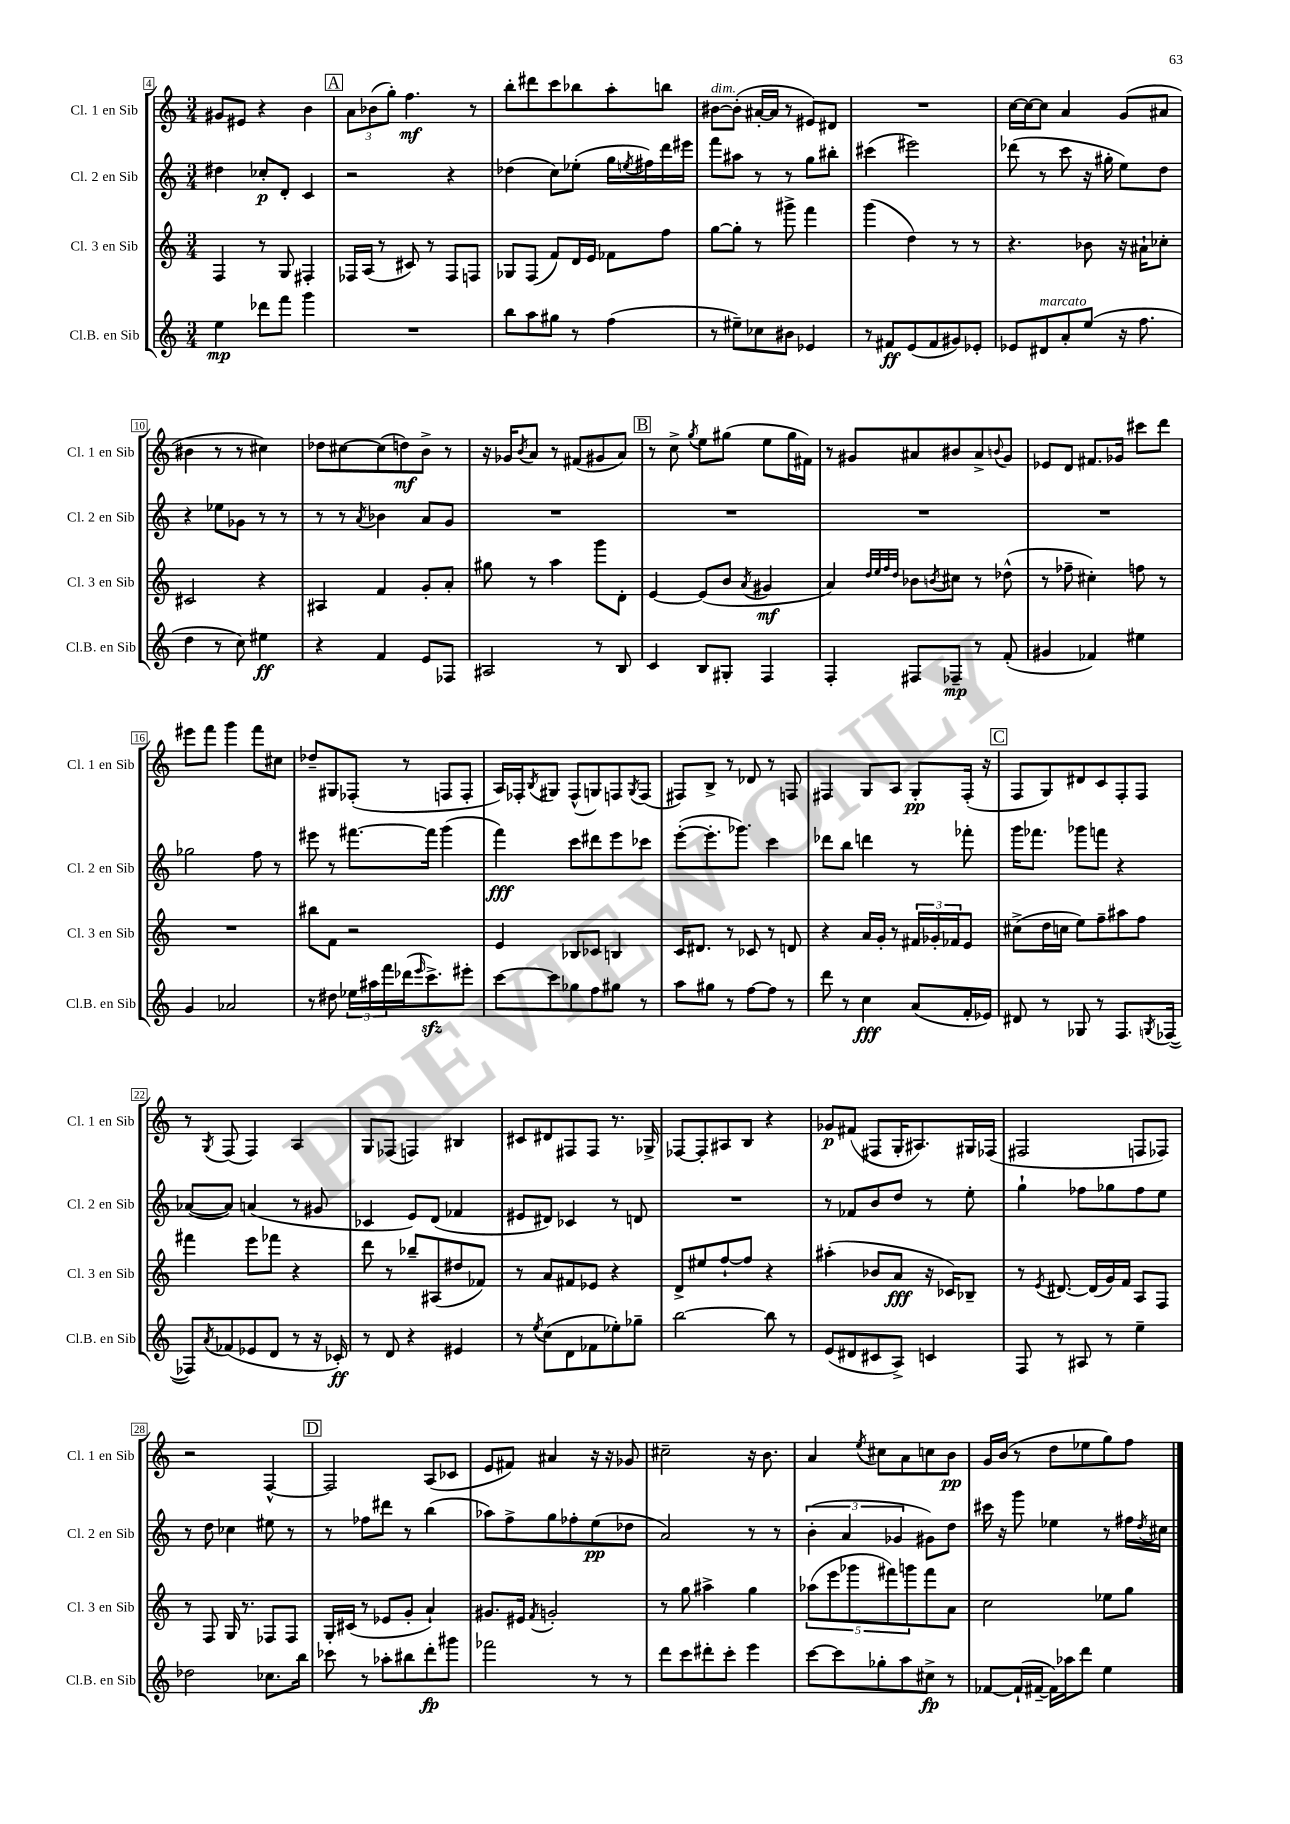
<<
\new StaffGroup <<
\new Staff = "s0" \with { instrumentName = "Cl. 1 en Sib" shortInstrumentName = "Cl. 1 en Sib" } {
    \clef treble \key c \major \numericTimeSignature \time 3/4
    gis'8 eis'8 r4 b'4 |
    \mark \markup { \box "A" } \tuplet 3/2 { a'8 bes'8( g''8-.) } f''4.\mf r8 |
    b''8-. dis'''8 c'''8 bes''8 a''8-. b''8 |
    bis'8~^\markup { \italic "dim." } bis'8-.( ais'16~-. ais'16 r8 eis'8) dis'8 |
    R2. |
    c''16~ c''16~ c''8 a'4 g'8( ais'8 |
    bis'4 r8 r8 cis''4) |
    des''8 cis''8~ cis''8( d''8\mf) b'8-> r8 |
    r16 ges'16 \acciaccatura { b'8 } a'8 r8 fis'8( gis'8 a'8) |
    \mark \markup { \box "B" } r8 c''8-> \acciaccatura { g''8 } e''8 gis''8( e''8 gis''16 fis'16) |
    r8 gis'8 ais'8 bis'8 ais'8-> \appoggiatura { b'8 } gis'8 |
    ees'8 d'8 fis'8. ges'16 cis'''8 d'''8 |
    eis'''8 f'''8 g'''4 f'''8 cis''8 |
    des''8-- gis8 fes8-.( r8 f8 f8-. |
    a16) fes16-. \acciaccatura { b8 } gis8 fes8-^( g8) f8 \acciaccatura { g8 } f8( |
    fis8) b8-> r8 des'8 r8 f8 |
    fis4 g8 a8 g8-.\pp fis16-.( r16 |
    \mark \markup { \box "C" } f8 g8) dis'8 c'8 f8-. f8 |
    r8 \acciaccatura { g8 } f8( f4) a4 |
    g8 fes8( f4) bis4 |
    cis'8 dis'8 fis8 fis8 r8. ges16-> |
    fes8~ fes8-. ais8 b8 r4 |
    ges'8\p fis'8( fis8 g16-. ais8.) gis16 fes16( |
    fis2 f8 fes8) |
    r2 f4~-^ |
    \mark \markup { \box "D" } f2 a8( ces'8 |
    e'8 fis'8) ais'4 r16 r16 ges'8 |
    cis''2-- r16 b'8. |
    a'4 \acciaccatura { e''8 } cis''8 a'8 c''8 b'8\pp |
    g'16 b'16( r8 d''8 ees''8 g''8) f''8 \bar "|." |
}
\new Staff = "s1" \with { instrumentName = "Cl. 2 en Sib" shortInstrumentName = "Cl. 2 en Sib" } {
    \clef treble \key c \major \numericTimeSignature \time 3/4
    dis''4 ces''8-.\p d'8-. c'4 |
    \mark \markup { \box "A" } r2 r4 |
    des''4( c''8) ees''8-.( g''16 \acciaccatura { e''8 } fis''16) d'''16 eis'''16 |
    f'''8 ais''8 r8 r8 g''8 bis''8-. |
    cis'''4( eis'''2) |
    des'''8( r8 c'''8 r16 gis''16-. e''8) d''8 |
    r4 ees''8 ges'8 r8 r8 |
    r8 r8 \acciaccatura { a'8 } bes'4 a'8 g'8 |
    R2. |
    \mark \markup { \box "B" } R2. |
    R2. |
    R2. |
    ges''2 f''8 r8 |
    eis'''8 r8 fis'''8.~ fis'''16 g'''4( |
    f'''4\fff) c'''8 dis'''8 e'''8 ces'''8 |
    e'''8~-.( e'''8.-. ges'''8.) c'''4 |
    des'''8 b''8 d'''4 r8 fes'''8-. |
    \mark \markup { \box "C" } g'''16 fes'''8. ges'''8 f'''8 r4 |
    aes'8~( aes'8) a'4( r8 gis'8 |
    ces'4 e'8) d'8( fes'4 |
    eis'8 dis'8) ces'4 r8 d'8 |
    R2. |
    r8 fes'8 b'8 d''8 r8 e''8-. |
    g''4-! fes''8 ges''8 fes''8 e''8 |
    r8 d''8 ces''4 eis''8 r8 |
    \mark \markup { \box "D" } r8 fes''8 dis'''8 r8 b''4( |
    aes''8) f''8-> g''8 fes''8-. e''8\pp( des''8 |
    a'2) r8 r8 |
    \tuplet 3/2 { b'4-.( a'4 ges'4 } gis'8) d''8 |
    cis'''16 r16 g'''8 ees''4 r8 fis''16 \acciaccatura { d''8 } cis''16 \bar "|." |
}
\new Staff = "s2" \with { instrumentName = "Cl. 3 en Sib" shortInstrumentName = "Cl. 3 en Sib" } {
    \clef treble \key c \major \numericTimeSignature \time 3/4
    f4 r8 g8 fis4-. |
    \mark \markup { \box "A" } fes16 a16( r8 cis'8) r8 fes8 f8 |
    ges8 f8( f'8) d'16 e'16 fes'8 f''8 |
    g''8~ g''8-. r8 gis'''8-> f'''4 |
    g'''4( d''4) r8 r8 |
    r4. bes'8 r16 ais'16-! ces''8-. |
    cis'2 r4 |
    ais4 f'4 g'8-. a'8-. |
    gis''8 r8 a''4 g'''8 d'8-. |
    \mark \markup { \box "B" } e'4~ e'8( b'8 \acciaccatura { a'8 } gis'4\mf |
    a'4) \grace { d''32 e''32 f''32 d''32 } bes'8 \acciaccatura { b'8 } cis''8 r8 des''8-^( |
    r8 fes''8-- cis''4-.) f''8 r8 |
    R2. |
    bis''8 f'8 r2 |
    e'4 bes8 ces'8 b4 |
    c'16 dis'8. r8 ces'8 r8 d'8 |
    r4 a'16 g'16-. r8 \tuplet 3/2 { fis'16 ges'16-. fes'16 } e'8 |
    \mark \markup { \box "C" } cis''8->( d''16 c''16 e''8) f''8-- ais''8 f''8 |
    fis'''4 e'''8 fes'''8 r4 |
    d'''8 r8 bes''8-- ais8( dis''8 fes'8) |
    r8 a'8 fis'8 ees'8 r4 |
    d'8-> eis''8 f''8~-! f''8 r4 |
    ais''4-.( bes'8 a'8\fff r16 ces'16) bes8-- |
    r8 \acciaccatura { e'8 } dis'8.~ dis'16( g'16) f'16 a8 f8 |
    r8 f8 g16 r8. fes8 fes8 |
    \mark \markup { \box "D" } g16-. cis'16( r8 ees'8 g'8-. a'4-!) |
    gis'8. eis'16 \acciaccatura { f'8 } g'2-. |
    r8 g''8 ais''4-> g''4 |
    \tuplet 5/4 { aes''8( e'''8 ges'''8 fis'''8) g'''8 } fis'''8 a'8 |
    c''2 ees''8 g''8 \bar "|." |
}
\new Staff = "s3" \with { instrumentName = "Cl.B. en Sib" shortInstrumentName = "Cl.B. en Sib" } {
    \clef treble \key c \major \numericTimeSignature \time 3/4
    e''4\mp des'''8 f'''8 g'''4 |
    \mark \markup { \box "A" } R2. |
    b''8 a''8 gis''8 r8 f''4( |
    r8 eis''8--) ces''8 bis'8 ees'4 |
    r8 fis'8\ff e'8( fis'8 gis'8) ees'8-. |
    ees'8 dis'8^\markup { \italic "marcato" } a'8-. e''8( r16 f''8. |
    d''4 r8 c''8) eis''4\ff |
    r4 f'4 e'8 fes8 |
    ais2 r8 b8 |
    \mark \markup { \box "B" } c'4 b8 gis8-. f4 |
    f4-. fis8 fes8--\mp r8 f'8-.( |
    gis'4 fes'4) eis''4 |
    g'4 aes'2 |
    r8 dis''8 \tuplet 3/2 { ees''16 ais''16 f'''16 } des'''16( \grace { e'''16 } c'''8.->\sfz) eis'''8-. |
    c'''8~ c'''8 ges''8 f''8 gis''8 r8 |
    a''8 gis''8 r8 f''8~ f''8 r8 |
    d'''8 r8 c''4\fff a'8( f'16-. ees'16) |
    \mark \markup { \box "C" } dis'8 r8 ges8 r8 f8. \acciaccatura { g8 } fes16~( |
    fes8) \acciaccatura { a'8 } fes'8( ees'8 d'8 r8 r16 ces'16-.\ff) |
    r8 d'8 r4 eis'4 |
    r8 \acciaccatura { e''8 } c''8( d'8 fes'8 ees''8-.) ges''8-- |
    b''2~ b''8 r8 |
    e'8( dis'8 cis'8 a8->) c'4 |
    f8 r8 ais8 r8 e''4-- |
    des''2 ces''8. b''16 |
    \mark \markup { \box "D" } ces'''8 r8 aes''8-. bis''8 d'''8-.\fp gis'''8 |
    fes'''2 r8 r8 |
    d'''8 c'''8 dis'''8-. c'''8-. e'''4 |
    c'''8~ c'''8 ges''8-. a''8 cis''8->\fp r8 |
    fes'8~ fes'16-!( fis'16~-- fis'16) aes''16 d'''8 e''4 \bar "|." |
}
>>
>>
\layout { \context { \Score currentBarNumber = #4 \override BarNumber.stencil = #(make-stencil-boxer 0.1 0.3 ly:text-interface::print) } }
